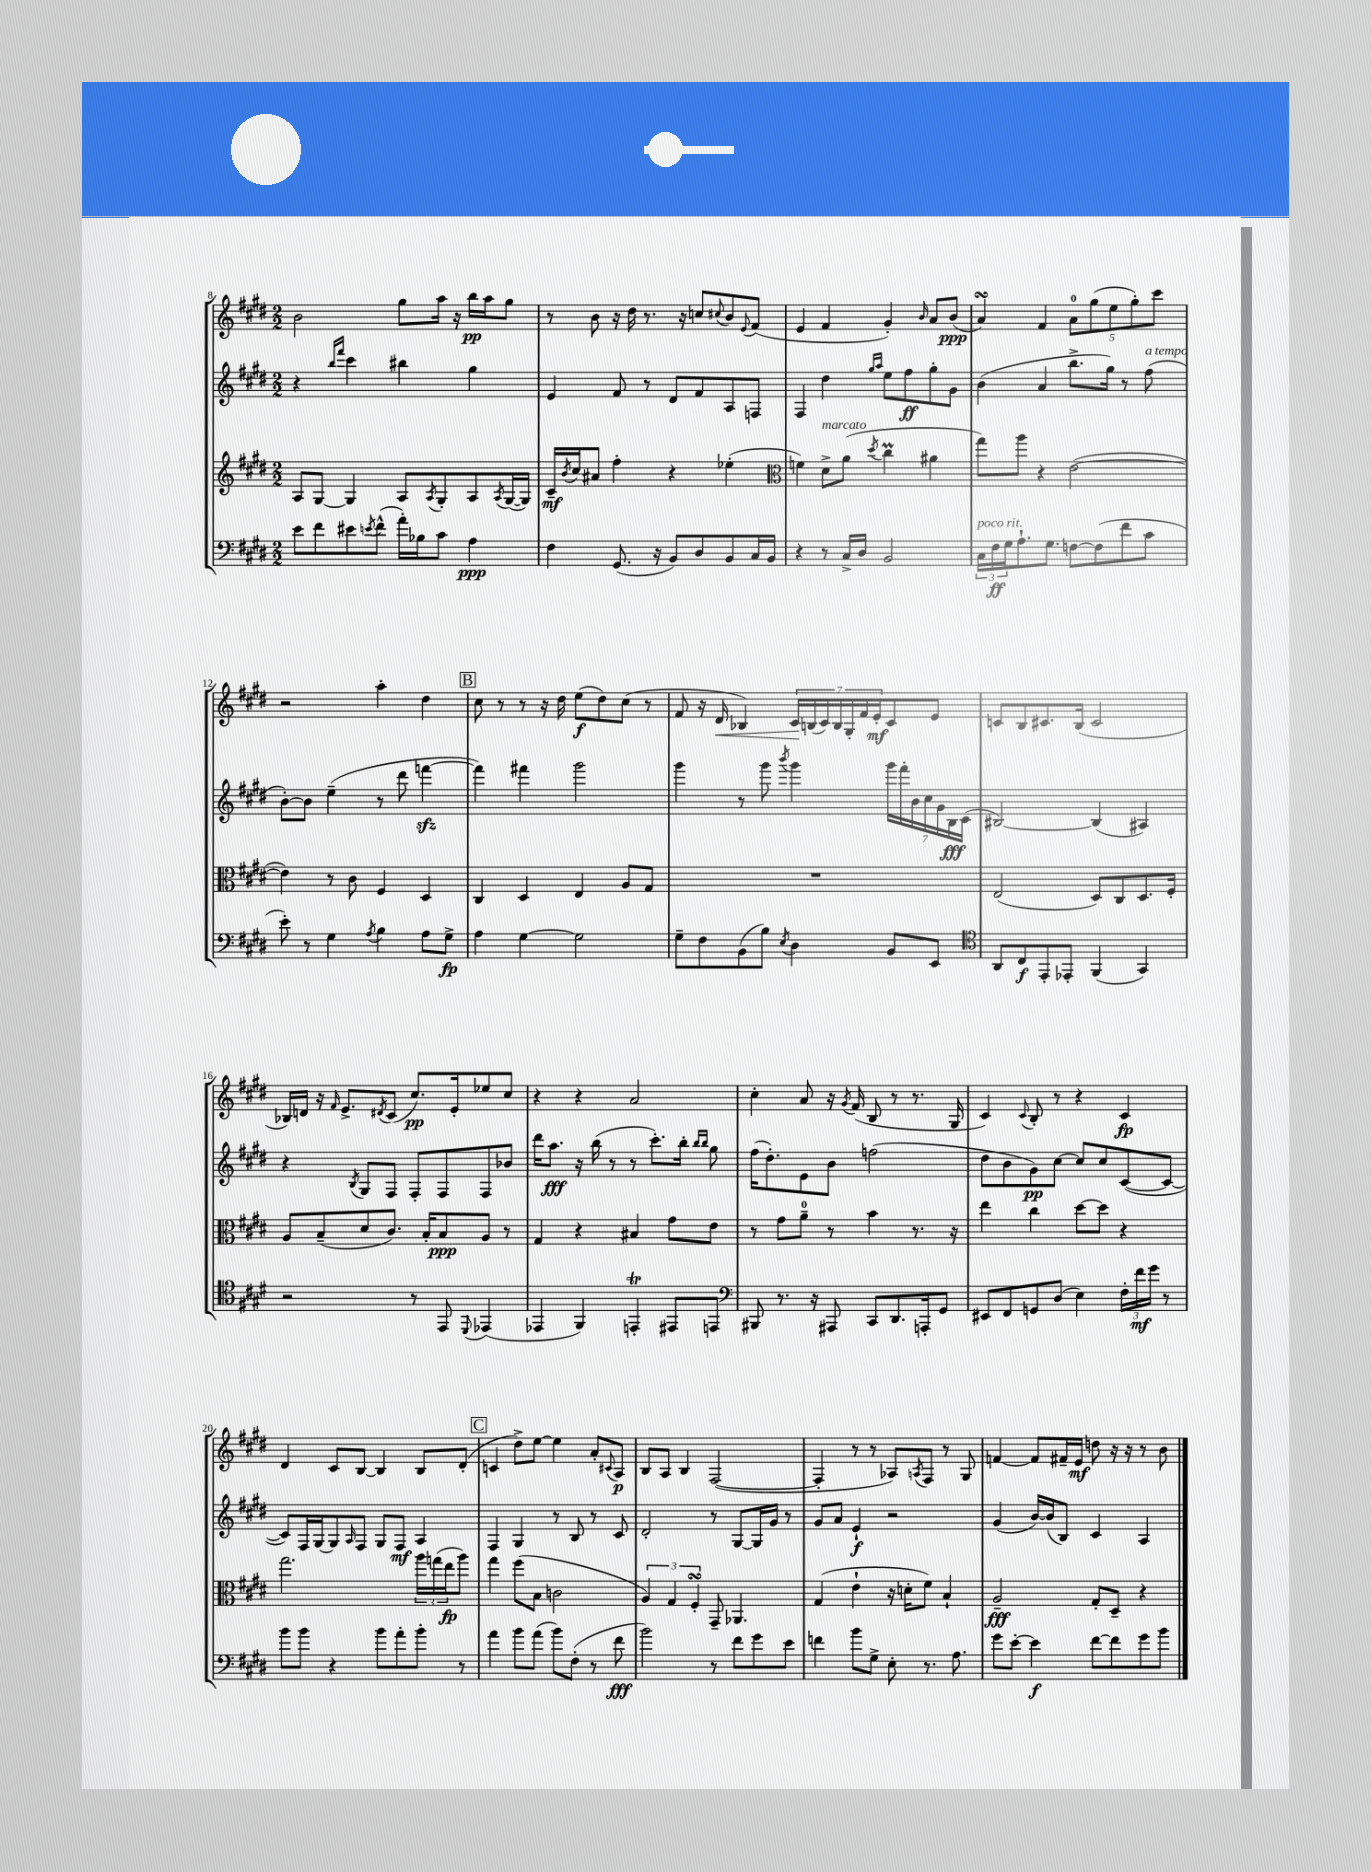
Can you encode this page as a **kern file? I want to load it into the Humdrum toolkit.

**kern	**kern	**kern	**kern
*staff4	*staff3	*staff2	*staff1
*clefF4	*clefG2	*clefG2	*clefG2
*k[f#c#g#d#]	*k[f#c#g#d#]	*k[f#c#g#d#]	*k[f#c#g#d#]
*M2/2	*M2/2	*M2/2	*M2/2
8e	8A	4r	2b
8f#	[8G#	.	.
.	.	16qqbb	.
.	.	16qqfff#	.
8e#	4G#]	4ccc#	.
8qe	.	.	.
(8f#^^	.	.	.
16a')	8A	4bb#	8gg#
16B-	.	.	.
.	8qA	.	.
8c#	8G#'	.	16aa
.	.	.	16r
4A	8A	4gg#	16bb
.	.	.	16aa
.	8qA	.	.
.	([16G#	.	8gg#
.	16G#])	.	.
=	=	=	=
4F#	16c#~	4e	8r
.	8qb	.	.
.	16cc#	.	.
.	8a#	.	8b
(8.GG#	4ff#'	8f#	16r
.	.	.	16dd#
.	.	8r	8.r
16r	.	.	.
8BB)	4r	8d#	.
.	.	.	16r
8D#	.	8f#	8cc
.	.	.	8qqcc#
8BB	(4ee-'	8A	8b
.	.	.	8qqe
16C#	.	8F	(8f#
16BB	.	.	.
=	=	=	=
*	*clefC3	*	*
4r	4f)	4F#	4e
8r	8d#^	4dd#	4f#
16C#^	(8a	.	.
16D#	.	.	.
.	.	16qqgg#	.
.	8qdd#	16qqaa	.
2BB	4cc#	8ee	4g#')
.	.	8ff#	.
.	.	.	16qqb
.	4a#	8gg#'	8a
.	.	8g#	(8b
=	=	=	=
24C#	8gg#)	(4b	4a)
24F#	.	.	.
24G#	.	.	.
8.A`	8aa	.	.
.	4r	4a	4f#
8.G#	.	.	.
[8F	([2e	8.bb^	10a
.	.	.	(10gg#
(8F]	.	.	.
.	.	16gg#)	.
.	.	.	10ee
8f#	.	8r	.
.	.	.	10gg#')
8c#	.	(8ff#	.
.	.	.	10ccc#
=	=	=	=
8e')	4e])	[8b')	2r
8r	.	8b]	.
4G#	8r	(4ee~	.
.	8c#	.	.
8qA	.	.	.
4B	4F#	8r	4aa'
.	.	8ddd#	.
8A	4D#	[4fff	4dd#
8G#^	.	.	.
=	=	=	=
4A	4C#	4fff])	8cc#
.	.	.	8r
[4G#	4D#	4fff#	8r
.	.	.	16r
.	.	.	16dd#
2G#]	4E	2ggg#	(8ee
.	.	.	8dd#)
.	8A	.	(8cc#
.	8G#	.	8r
=	=	=	=
8G#~	1r	4ggg#	8f#
8F#	.	.	16r
.	.	.	16d#
(8BB	.	8r	4B-)
8B)	.	8ggg#	.
8qE	.	8qbbb	.
4D#	.	4ggg#	28c#
.	.	.	(28B
.	.	.	28c#)
.	.	.	28B
.	.	.	28G#'
.	.	.	28f#
.	.	.	28e'
8BB	.	28ggg#	8c#
.	.	28fff#'	.
.	.	28b	.
.	.	28cc#	.
8EE	.	.	8e
.	.	28g#	.
.	.	28B	.
.	.	(28c#	.
=	=	=	=
*clefC4	*	*	*
8AA	(2E	[2B#)	8c
8C#	.	.	8B
8EE'	.	.	8.c#
8EE-'	.	.	.
.	.	.	(16B
(4FF#	8D#)	(4B#]	2c#
.	8C#	.	.
4GG#)	8.D#	4A#)	.
.	16F#'	.	.
=	=	=	=
2r	8A	4r	16B-)
.	.	.	16d
.	(8B~	.	16r
.	.	.	16qqf#
.	.	.	8.e^
.	.	8qB	.
.	8d#	8G#	.
.	.	.	8qd#
.	8.c#)	8F#	(8c#
8r	.	8F#'	8.cc#)
.	16B'	.	.
8EE	8B	8F#	.
.	.	.	16e'
8qqDD#	.	.	.
(4EE-	8A	8F#	8ee-
.	8r	8b-	8cc#
=	=	=	=
4EE-	4G#	16ddd#	4r
.	.	8.aa	.
4FF#)	4r	16r	4r
.	.	(16bb	.
.	.	8r	.
4EE'	4B#	8r	2a
.	.	8.ccc#')	.
8EE#	8g#	.	.
.	.	16bb'	.
.	.	16qqbb	.
.	.	16qqbb	.
8EE	8e	8gg#	.
=	=	=	=
*clefF4	*	*	*
8BBB#	8r	(16ff#	4cc#'
.	.	8.dd#')	.
8.r	8g#	.	.
.	8a~	8e	8a
16r	.	.	.
8AAA#	8r	8b	16r
.	.	.	8qg#
.	.	.	(16f#
8CC#	4b	(2ff	8B
8.DD#	.	.	8r
.	8.r	.	8.r
16AAA'	.	.	.
8GG#	.	.	.
.	16r	.	16G#
=	=	=	=
8EE#	4ee	8dd#	4c#)
8FF#	.	8b	.
.	.	.	8qqc#
8GG	4cc#	8g#)	8B'
(8D#	.	[8cc#	8r
4E)	[8dd#	8cc#]	4r
.	8dd#]	8cc#	.
24F#'	4r	([8c#	4c#
24f#	.	.	.
24g#	.	.	.
8r	.	8c#_	.
=	=	=	=
8b	2.gg#	8c#])	4d#
8b	.	16F#	.
.	.	[16G#	.
4r	.	8G#]	8c#
.	.	16qqA	.
.	.	8F#	[8B
8b	.	8G#	4B]
8a'	.	8F#	.
8b'	24aa	4A	8B
.	(24gg	.	.
.	24ee	.	.
8r	8aa)	.	(8d#'
=	=	=	=
4a	4gg#	4F#	4c
8b	(8ff#	4G#	8dd#^)
(8a	8B	.	[8ee
8b)	2c	8r	4ee]
(8F#'	.	8B	.
8r	.	8r	8a'
.	.	.	8qqc#
8f#	.	8c#	8A
=	=	=	=
2b)	6A)	2d#'	8B
.	.	.	8A
.	6G#	.	.
.	.	.	4B
.	6F#'	.	.
8r	8GG#~	8r	([2F#
8f#	4.AA-	[8G#	.
8g#	.	16G#]	.
.	.	16g#	.
8e	.	8r	.
=	=	=	=
4f	(4G#	8g#	4F#']
.	.	8a	.
8b	4e`	4e`	8r
8G#^	.	.	8r
8E'	16r	2r	8A-)
.	16d'	.	.
.	.	.	8qA
8.r	8f#)	.	8F#
.	4B`	.	8r
8.A	.	.	.
.	.	.	8G#
=	=	=	=
8g#	2A~	(4g#	[4f
[8e'	.	.	.
4e]	.	[16b)	8f]
.	.	(16b]	.
.	.	8B)	16f#~
.	.	.	16e
[8f#	8G#'	4c#	8dd
8f#]	8D#~	.	16r
.	.	.	16r
8g#	4r	4A	8r
8b	.	.	8b
==	==	==	==
*-	*-	*-	*-
